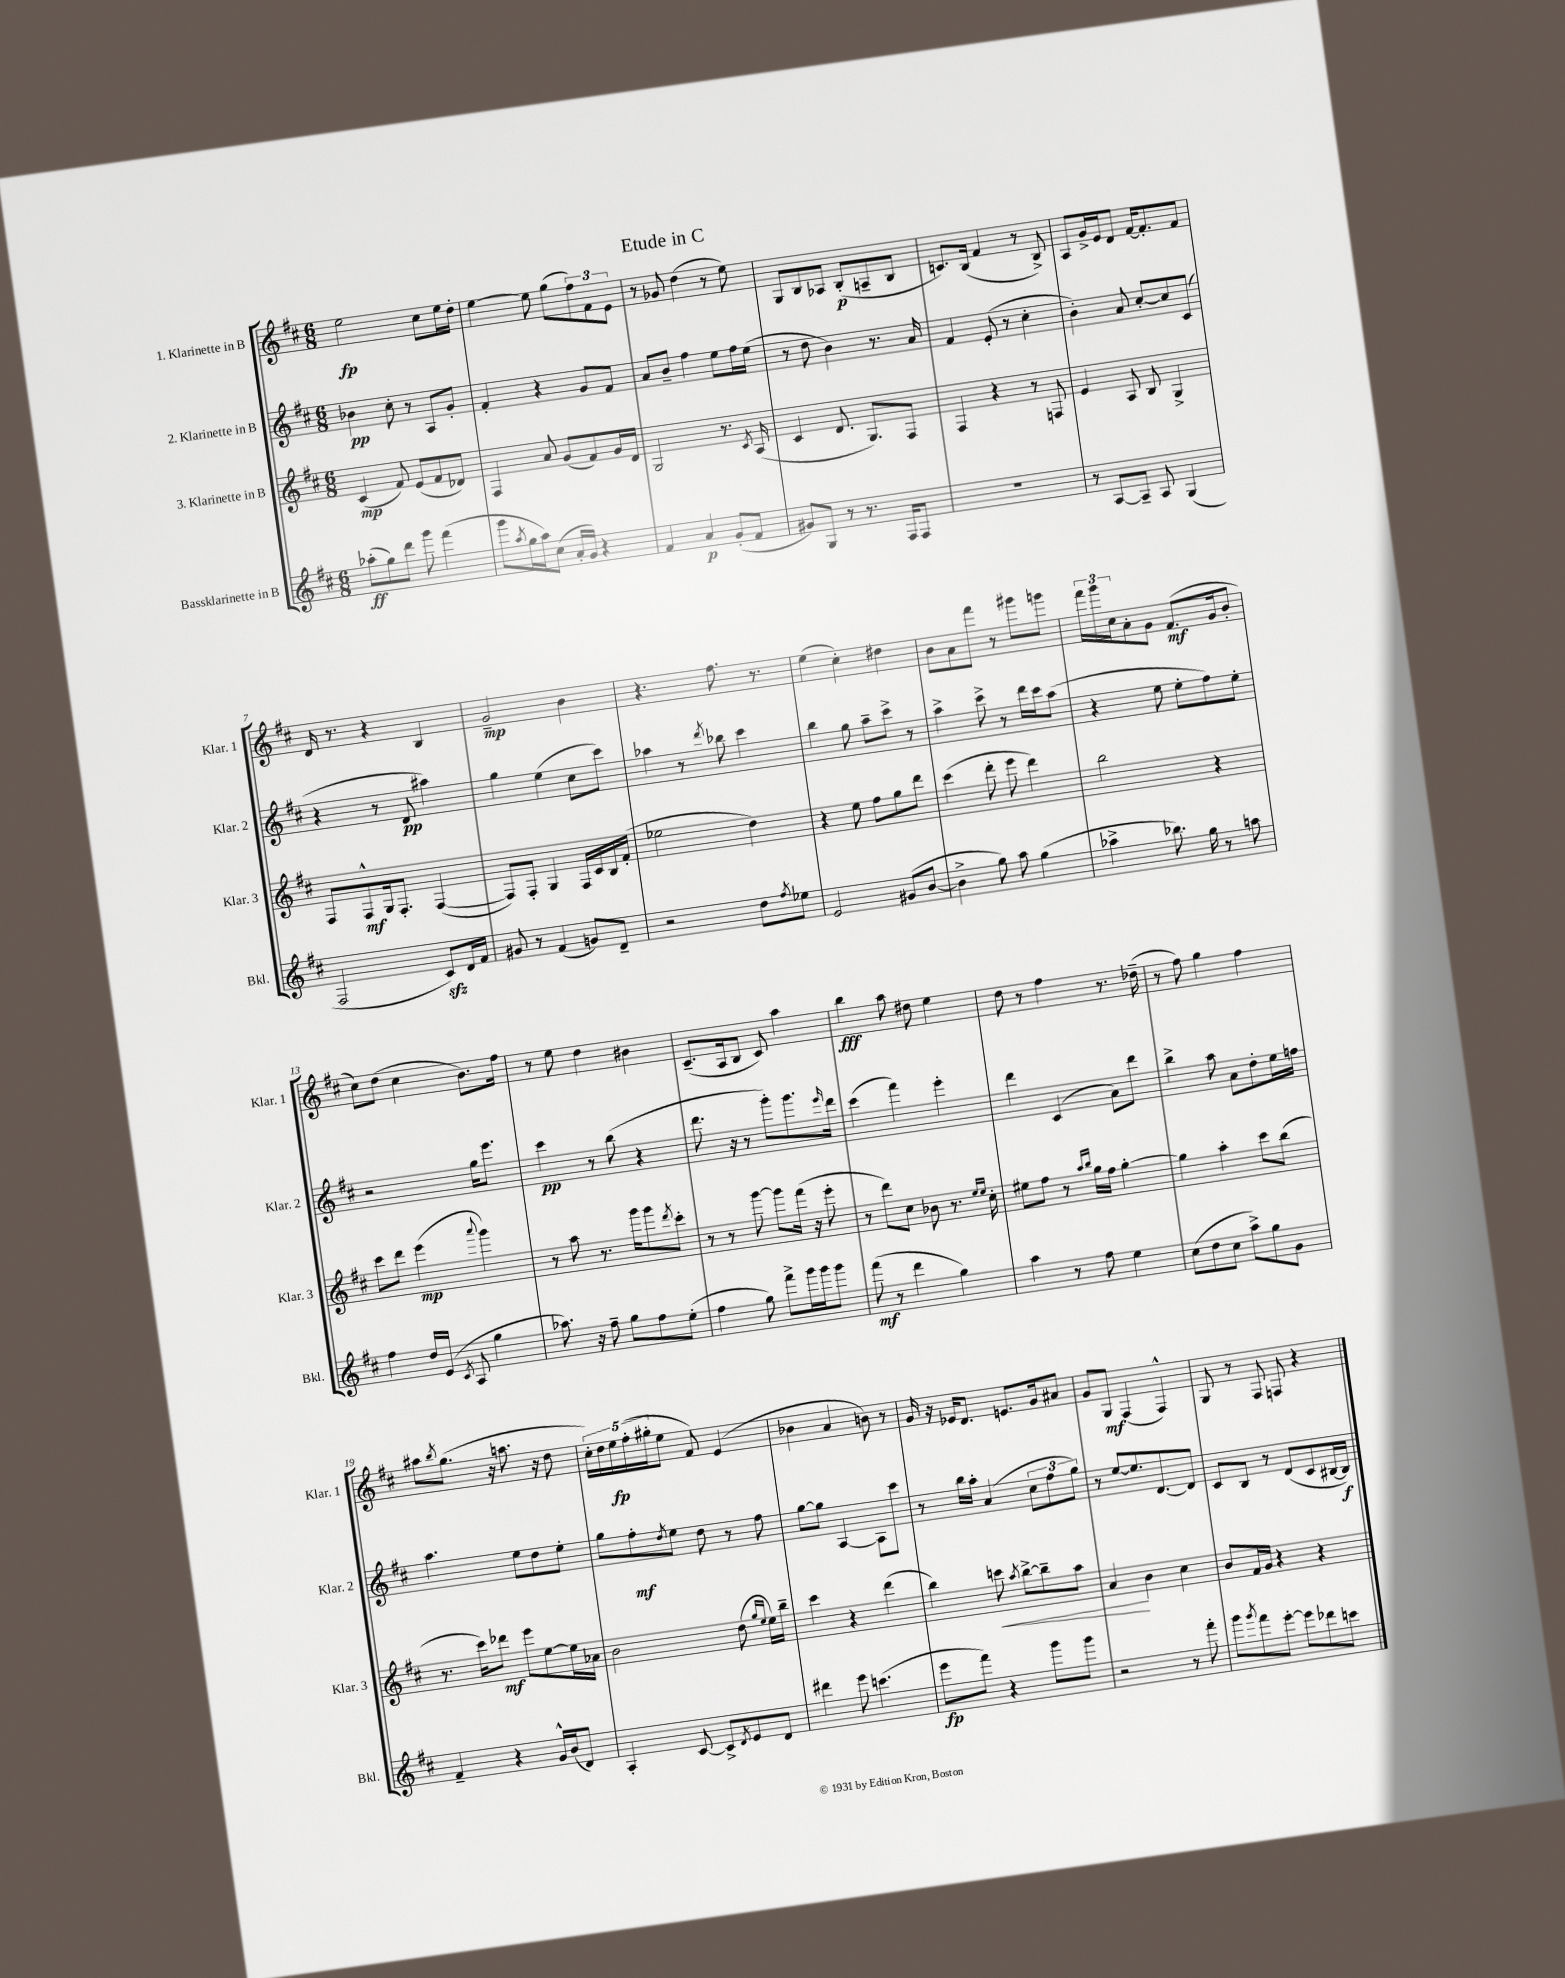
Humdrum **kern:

**kern	**dynam	**kern	**dynam	**kern	**dynam	**kern	**dynam
*part4	*part4	*part3	*part3	*part2	*part2	*part1	*part1
*staff4	*staff4	*staff3	*staff3	*staff2	*staff2	*staff1	*staff1
*I"Bassklarinette in B	*	*I"3. Klarinette in B	*	*I"2. Klarinette in B	*	*I"1. Klarinette in B	*
*I'Bkl.	*	*I'Klar. 3	*	*I'Klar. 2	*	*I'Klar. 1	*
*clefG2	*	*clefG2	*	*clefG2	*	*clefG2	*
*k[f#c#]	*	*k[f#c#]	*	*k[f#c#]	*	*k[f#c#]	*
*M6/8	*	*M6/8	*	*M6/8	*	*M6/8	*
=1	=1	=1	=1	=1	=1	=1	=1
(8aa-X'\L	ff	(4c#/	mp	4b-X\	pp	2ee\	fp
8gg\)	.	.	.	.	.	.	.
8ddd\J	.	8f#/)	.	8cc#'\	.	.	.
8ggg\	.	(8e/L	.	8r	.	.	.
(4fff#\	.	8f#/	.	8A/L	.	8cc#\L	.
.	.	8d-X/J)	.	8g'/J	.	16ee\L	.
.	.	.	.	.	.	16dd'\JJ	.
=2	=2	=2	=2	=2	=2	=2	=2
8ggg\L	.	4F#/	.	4f#'/	.	[4ee\	.
8qaa/	.	.	.	.	.	.	.
16gg\L	.	.	.	.	.	.	.
16aa\J)	.	.	.	.	.	.	.
(8cc#\J	.	8a/	.	4r	.	8ee\]	.
16a'/LL	.	(8g/L	.	.	.	(8gg\L	.
16g/JJ)	.	.	.	.	.	.	.
4r	.	8f#/)	.	8g/L	.	12ff#\)	.
.	.	.	.	.	.	12f#\	.
.	.	16g/L	.	8f#/J	.	.	.
.	.	.	.	.	.	12e\J	.
.	.	16d/JJ	.	.	.	.	.
=3	=3	=3	=3	=3	=3	=3	=3
4f#/	.	2G/	.	8a/L	.	8r	.
.	.	.	.	8b~/J	.	8g-X/	.
4a/	p	.	.	4ff#\	.	(4dd\	.
(8g'/L	.	8.r	.	8ee\L	.	8r	.
8f#/J	.	.	.	16ff#\L	.	8ee\)	.
.	.	8qc#/	.	.	.	.	.
.	.	(16A/	.	(16ee\JJ	.	.	.
=4	=4	=4	=4	=4	=4	=4	=4
8g#X/L)	.	4c#/	.	8r	.	8G/L	.
8G/J	.	.	.	8dd\	.	8B/	.
8r	.	8.d/	.	4b\)	.	8A-X/J	.
8.r	.	.	.	.	.	(8B'/L	p
.	.	8.G/L)	.	.	.	.	.
.	.	.	.	8.r	.	8An~/	.
16F#/KL	.	.	.	.	.	.	.
8F#/J	.	8F#/J	.	.	.	8B/J	.
.	.	.	.	16a/	.	.	.
=5	=5	=5	=5	=5	=5	=5	=5
2.r	.	4F#/	.	4f#/	.	8.cn/L)	.
.	.	.	.	.	.	(16B/Jk	.
.	.	4r	.	(8e'/	.	4f#/	.
.	.	.	.	8r	.	.	.
.	.	8r	.	4cc#'\	.	8r	.
.	.	8Fn/	.	.	.	8B^/)	.
=6	=6	=6	=6	=6	=6	=6	=6
8r	.	4e/	.	4b'\)	.	8A/L	.
[8A/L	.	.	.	.	.	16g^/L	.
.	.	.	.	.	.	16e/J	.
8A~/J]	.	8A/	.	8a/	.	8d/J	.
8A/	.	8B/	.	[8cc#'/L	.	[16f#/KL	.
.	.	.	.	.	.	8.f#'/]	.
(4G/	.	4G^/	.	8cc#/]	.	.	.
.	.	.	.	(8c#/J	.	8f#/J	.
!!LO:LB:g=z
=7	=7	=7	=7	=7	=7	=7	=7
2F#/	.	8F#/L	.	4r	.	16d/	.
.	.	.	.	.	.	8.r	.
.	.	8F#^^/	mf	.	.	.	.
.	.	16G/k	.	8r	.	4r	.
.	.	8.F#'/J	.	.	.	.	.
.	.	.	.	8d/	pp	.	.
8c#zz/L)	.	([4F#/	.	4aa#X\)	.	4B/	.
16d/L	.	.	.	.	.	.	.
16f#/JJ	.	.	.	.	.	.	.
=8	=8	=8	=8	=8	=8	=8	=8
8g#X/	.	8F#/L])	.	4gg\	.	2g~/	mp
8r	.	8F#'/J	.	.	.	.	.
(4f#/	.	4G/	.	(4ee\	.	.	.
8gn/L)	.	16F#/LL	.	8cc#\L	.	4b\	.
.	.	16c#/	.	.	.	.	.
8d~/J	.	16B/	.	8ccc#\J)	.	.	.
.	.	(16f#'/JJ	.	.	.	.	.
=9	=9	=9	=9	=9	=9	=9	=9
2r	.	2ee-X\	.	4aa-X\	.	4.r	.
.	.	.	.	8r	.	.	.
.	.	.	.	8qddd/	.	.	.
.	.	.	.	8bb-X\	.	8.ff#\	.
8dd\L	.	4dd\)	.	4ccc#\	.	.	.
.	.	.	.	.	.	8.r	.
8qff#/	.	.	.	.	.	.	.
8ee-X\J	.	.	.	.	.	.	.
=10	=10	=10	=10	=10	=10	=10	=10
2e/	.	4r	.	4bb\	.	(4ee\	.
.	.	8ee\	.	8gg\	.	4cc#'\)	.
.	.	8ff#\L	.	8aa~\L	.	.	.
(8g#X/L	.	8gg\	.	8ccc#^\J	.	4dd#X\	.
[8b/J	.	8ddd\J	.	8r	.	.	.
=11	=11	=11	=11	=11	=11	=11	=11
4b^\]	.	(4ccc#\	.	4aa^\	.	8b\L	.
.	.	.	.	.	.	8a\	.
8gg\)	.	8ddd'\	.	8ccc#^\	.	8fff#\J	.
8aa\	.	8eee\	.	8r	.	8r	.
(4gg\	.	4ddd\)	.	16ddd\LL	.	8ggg#X\L	.
.	.	.	.	16ccc#\J	.	.	.
.	.	.	.	(8aa\J	.	8gggn\J	.
=12	=12	=12	=12	=12	=12	=12	=12
4aa-X^\	.	2bb\	.	4r	.	24fff#\LL	.
.	.	.	.	.	.	24ggg\	.
.	.	.	.	.	.	24cc#\J	.
.	.	.	.	.	.	8a'\	.
8.bb-X\)	.	.	.	8ee\	.	8g\J	.
.	.	.	.	8ee'\L	.	(8.f#/L	mf
16gg\	.	.	.	.	.	.	.
8r	.	4r	.	8ff#\)	.	.	.
.	.	.	.	.	.	16g/k	.
8aan\	.	.	.	8ee'\J	.	8b'/J	.
!!LO:LB:g=z
=13	=13	=13	=13	=13	=13	=13	=13
4ff#\	.	8ccc#\L	.	2r	.	8cc#\L)	.
.	.	8ddd\J	.	.	.	(8dd\J	.
16dd/LL	.	(4eee\	mp	.	.	4cc#\	.
(16e/JJ	.	.	.	.	.	.	.
8qc#/	.	.	.	.	.	.	.
8A/	.	.	.	.	.	.	.
.	.	8qqaaa/	.	.	.	.	.
4gg\	.	4ggg\)	.	16gg\KL	.	8.b\L)	.
.	.	.	.	8.eee\J	.	.	.
.	.	.	.	.	.	16ff#\Jk	.
=14	=14	=14	=14	=14	=14	=14	=14
8.aa-X\)	.	8r	.	4ccc#\	pp	8r	.
.	.	8aa\	.	.	.	8ee\	.
16r	.	.	.	.	.	.	.
8ff#~\	.	8.r	.	8r	.	4dd\	.
8gg\L	.	.	.	(8bb\	.	.	.
.	.	16ggg\KL	.	.	.	.	.
8ff#\	.	8ggg\	.	4r	.	4b#X\	.
.	.	8qddd/	.	.	.	.	.
(8ee'\J	.	8ccc#'\J	.	.	.	.	.
=15	=15	=15	=15	=15	=15	=15	=15
4ff#\	.	8r	.	8.ddd\	.	(8.c#~/L	.
.	.	8r	.	.	.	.	.
.	.	.	.	16r	.	16A/k	.
8gg\)	.	[8ggg\	.	8r	.	8B/J	.
8fff#^\L	.	8ggg\L]	.	8ggg'\L)	.	8c#/)	.
16ggg\L	.	(16fff#\Jk	.	8.ggg\	.	4aa\	.
16ggg\J	.	16r	.	.	.	.	.
8ggg\J	.	8eee'\	.	.	.	.	.
.	.	.	.	16qqeee/	.	.	.
.	.	.	.	16ddd\Jk	.	.	.
=16	=16	=16	=16	=16	=16	=16	=16
(8fff#\	mf	8r	.	(4ccc#\	.	4bb\	fff
8r	.	8ddd\L)	.	.	.	.	.
4ddd\	.	8cc#\J	.	4fff#\)	.	8aa\	.
.	.	8b-X\	.	.	.	8dd#X\	.
4gg\)	.	8.r	.	4eee'\	.	4ee\	.
.	.	16qqee/LL	.	.	.	.	.
.	.	16qqee/JJ	.	.	.	.	.
.	.	16cc#'\	.	.	.	.	.
=17	=17	=17	=17	=17	=17	=17	=17
4aa\	.	8ee#X\L	.	4ddd\	.	8dd\	.
.	.	8ff#\J	.	.	.	8r	.
8r	.	8r	.	(4c#/	.	4ff#\	.
.	.	16qqaa/LL	.	.	.	.	.
.	.	16qqbb/JJ	.	.	.	.	.
8ff#\	.	16gg\LL	.	.	.	.	.
.	.	16ff#\JJ	.	.	.	.	.
4ee\	.	[4gg'\	.	8a\L)	.	8.r	.
.	.	.	.	8ddd\J	.	.	.
.	.	.	.	.	.	(16dd-X~\	.
=18	=18	=18	=18	=18	=18	=18	=18
(8cc#\L	.	4gg\]	.	4bb^\	.	8r	.
8dd\	.	.	.	.	.	8ff#\)	.
8cc#\J	.	4aa'\	.	8aa\	.	4gg\	.
8aa^\L)	.	.	.	8a\L	.	.	.
8gg\	.	8ccc#\L	.	8dd'\	.	4ff#\	.
8g\J	.	(8bb\J	.	16ee\L	.	.	.
.	.	.	.	16ffn\JJ	.	.	.
!!LO:LB:g=z
=19	=19	=19	=19	=19	=19	=19	=19
4f#~/	.	8.r	.	4.aa\	.	8aa#X\L	.
.	.	.	.	.	.	8qbb/	.
.	.	.	.	.	.	(8.gg\J	.
.	.	16ccc#\KL)	.	.	.	.	.
4r	.	8ddd-X\J	mf	.	.	.	.
.	.	.	.	.	.	16r	.
.	.	8eee\L	.	8ee\L	.	8.aan\	.
16g^^/LL	.	[8ee\	.	8dd\	.	.	.
(16b/J	.	.	.	.	.	16r	.
8d/J)	.	16ee\L]	.	8ee'\J	.	8dd\	.
.	.	16a-X\JJ	.	.	.	.	.
=20	=20	=20	=20	=20	=20	=20	=20
4A'/	.	2b\	.	8gg\L	.	20cc#'\LL)	.
.	.	.	.	.	.	20dd\	.
.	.	.	.	.	.	20ee\	fp
.	.	.	.	8ff#'\	mf	.	.
.	.	.	.	.	.	(20ff#'\	.
.	.	.	.	.	.	20gg#X'\J	.
.	.	.	.	8qdd/	.	.	.
[8c#/	.	.	.	8ee\J	.	8ee\J	.
8c#^/L]	.	.	.	8dd\	.	8f#/)	.
8qd/	.	.	.	.	.	.	.
8e/	.	(8dd\	.	8r	.	(4e/	.
.	.	16qqgg/LL	.	.	.	.	.
.	.	16qqee/JJ	.	.	.	.	.
8d/J	.	16ee\LL)	.	8ff#\	.	.	.
.	.	16bb~\JJ	.	.	.	.	.
=21	=21	=21	=21	=21	=21	=21	=21
4ddd#X\	.	4ccc#\	.	[8gg\L	.	4b-X\	.
.	.	.	.	8gg\J]	.	.	.
8eee\	.	4r	.	[4A/	.	4a/	.
(4.cccn\	.	.	.	.	.	.	.
.	.	(4ddd\	.	8A\L]	.	8bn\)	.
.	.	.	.	8ccc#\J	.	8r	.
=22	=22	=22	=22	=22	=22	=22	=22
8eee\L	fp	4bb\)	.	8r	.	16g/	.
.	.	.	.	.	.	16r	.
8fff#\J)	.	.	.	16bb\LL	.	16e-X/KL	.
.	.	.	.	16aa'\JJ	.	8.d/J	.
!	!	!	!LO:HP:b	!	!	!	!
4r	.	8cccn\	<	(4a/	.	.	.
.	.	8qaa/	.	.	.	.	.
.	.	[8bb^\L	.	.	.	8.en/L	.
8ggg\L	.	8bb~\]	.	12cc#\L	.	.	.
.	.	.	.	.	.	16g/k	.
.	.	.	.	12ff#\	.	.	.
8ggg\J	.	8aa\J	.	.	.	8a#X/J	.
.	.	.	.	12gg\J)	.	.	.
=23	=23	=23	=23	=23	=23	=23	=23
2r	.	4a/	.	8r	.	8g/L	.
.	.	.	.	[8ee/L	.	8G/J	mf
.	.	4b\	[	8.ee/]	.	(4F#/	.
.	.	.	.	[8.d/	.	.	.
8r	.	4cc#\	.	.	.	4F#^^/)	.
8fff#'\	.	.	.	8d/J]	.	.	.
=24	=24	=24	=24	=24	=24	=24	=24
8ggg\L	.	8b/L	.	8c#/L	.	8G/	.
8qggg/	.	.	.	.	.	.	.
8fff#\	.	16f#/L	.	8B/J	.	8r	.
.	.	16g/JJ	.	.	.	.	.
[8eee'\J	.	4r	.	8r	.	8F#/	.
8eee\L]	.	.	.	(8d/L	.	8Fn/	.
8ddd-X\	.	4r	.	8c#/	.	4r	.
8cccn\J	.	.	.	[16B#X/L	.	.	.
.	.	.	.	16B#/JJ])	f	.	.
==	==	==	==	==	==	==	==
*-	*-	*-	*-	*-	*-	*-	*-
